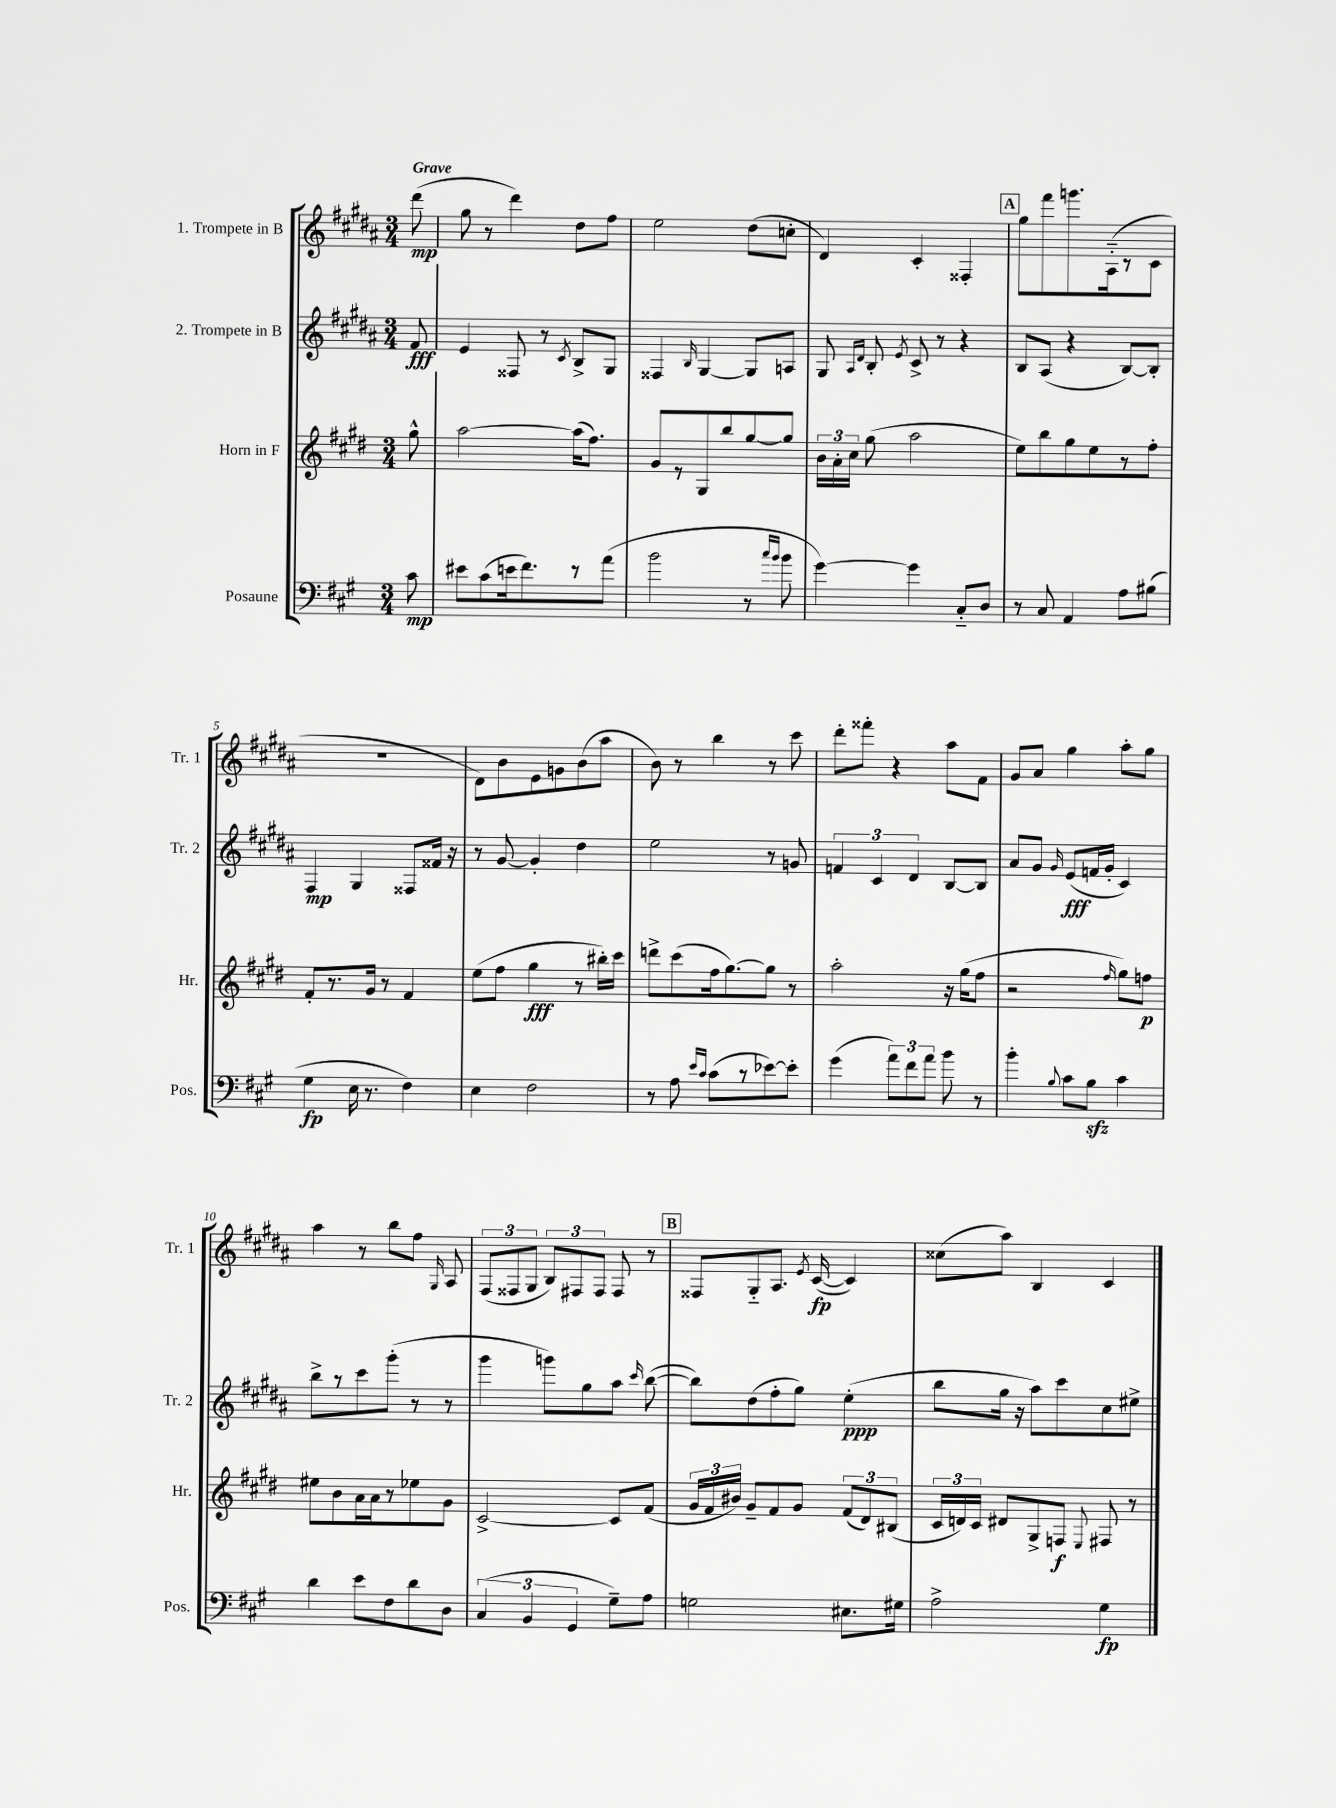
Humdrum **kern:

**kern	**kern	**kern	**kern
*staff4	*staff3	*staff2	*staff1
*clefF4	*clefG2	*clefG2	*clefG2
*k[f#c#g#]	*k[f#c#g#d#]	*k[f#c#g#d#a#]	*k[f#c#g#d#a#]
*M3/4	*M3/4	*M3/4	*M3/4
8c#	8gg#^^	8f#	(8ddd#
=	=	=	=
8e#	[2aa	4e	8gg#
(8c#	.	.	8r
16e	.	8F##	4ddd#)
8.f#)	.	.	.
.	.	8r	.
.	.	8qc#	.
8r	(16aa]	8B^	8dd#
.	8.ff#)	.	.
(8a	.	8G#	8ff#
=	=	=	=
2b	8g#	4F##	2ee
.	8r	.	.
.	.	16qqB	.
.	8G#	[4G#	.
.	8bb	.	.
8r	[8gg#	8G#]	(8dd#
16qqcc#	.	.	.
16qqb	.	.	.
8b	8gg#]	8A	8cc'
=	=	=	=
[4g#)	24b	8G#	4d#)
.	24a'	.	.
.	24cc#	.	.
.	.	16qqA#	.
.	.	16qqd#	.
.	(8gg#	8B'	.
.	.	8qe	.
4g#]	2aa	8c#^	4c#'
.	.	8r	.
8C#'~	.	4r	4F##'
8D	.	.	.
=	=	=	=
8r	8ee)	8B	8gg#
8C#	8bb	(8A#	8fff#
4AA	8gg#	4r	8.ggg
.	8ee	.	.
.	.	.	(16A#'~
8A	8r	[8B)	8r
(8B#	8ff#'	8B']	8c#
=	=	=	=
4G#	8f#'	4F#	2.r
.	8.r	.	.
16E	.	4G#	.
8.r	16g#	.	.
.	8r	.	.
4F#)	4f#	8F##	.
.	.	16f##	.
.	.	16r	.
=	=	=	=
4E	(8ee	8r	8d#)
.	8ff#	[8g#	8b
2F#	4gg#	4g#']	8e
.	.	.	8g
.	8r	4dd#	(8b
.	16bb#')	.	8aa#
.	16ccc#	.	.
=	=	=	=
8r	8ddd^	2ee	8b)
8A	(8ccc#	.	8r
16qqe	.	.	.
16qqc#	.	.	.
(8c#	16ff#	.	4bb
.	[8.gg#)	.	.
8r	.	.	.
[8e-)	8gg#]	8r	8r
8e-']	8r	8g	8ccc#
=	=	=	=
(4g#	2aa'	6f	8ddd#'
.	.	.	8fff##'
.	.	6c#	.
12a)	.	.	4r
12f#	.	6d#	.
12a	.	.	.
8b	16r	[8B	8aa#
.	(16gg#	.	.
8r	8ff#	8B]	8f#
=	=	=	=
4b'	2r	8a#	8g#
.	.	8g#	8a#
8qqB	.	16qqg#	.
8c#	.	(8e	4gg#
8B	.	16f	.
.	.	16g#'	.
.	16qqff#	.	.
4c#	8gg#)	4c#)	8aa#'
.	8ff	.	8gg#
=	=	=	=
4d	8ee#	8bb^	4aa#
.	8b	8r	.
8e	16a	8ccc#	8r
.	16a	.	.
8F#	8r	(8ggg#'	8bb
8d	8ee-	8r	8ff#
.	.	.	16qqG#
8D	8g#	8r	8A#
=	=	=	=
(6C#	[2c#^	4ggg#	(12F#
.	.	.	12F##
6BB	.	.	12G#
.	.	8ggg)	12B)
6GG#	.	.	12F#
.	.	8gg#	.
.	.	.	12F#
8G#~)	8c#]	8aa#	8F#
.	.	16qqccc#	.
8A	(8f#	([8bb	8r
=	=	=	=
2G	24g#	8bb])	8F##
.	24f#	.	.
.	24b#)	.	.
.	8g#~	(8dd#	8G#'~
.	8f#	8ff#'	8.A#
.	8g#	8gg#)	.
.	.	.	8qe
.	.	.	([16c#
8.E#	(12f#	(4ee'	4c#])
.	12d#)	.	.
.	(12B#	.	.
16G#	.	.	.
=	=	=	=
2A^	24c#	8bb	(8cc##
.	24d)	.	.
.	24c#	.	.
.	8d#	16gg#	8aa#)
.	.	16r	.
.	8G#^	8aa#)	4B
.	8F	8ccc#	.
.	8qqE	.	.
4G#	8F#	8cc#	4c#
.	8r	8ee#^	.
==	==	==	==
*-	*-	*-	*-
